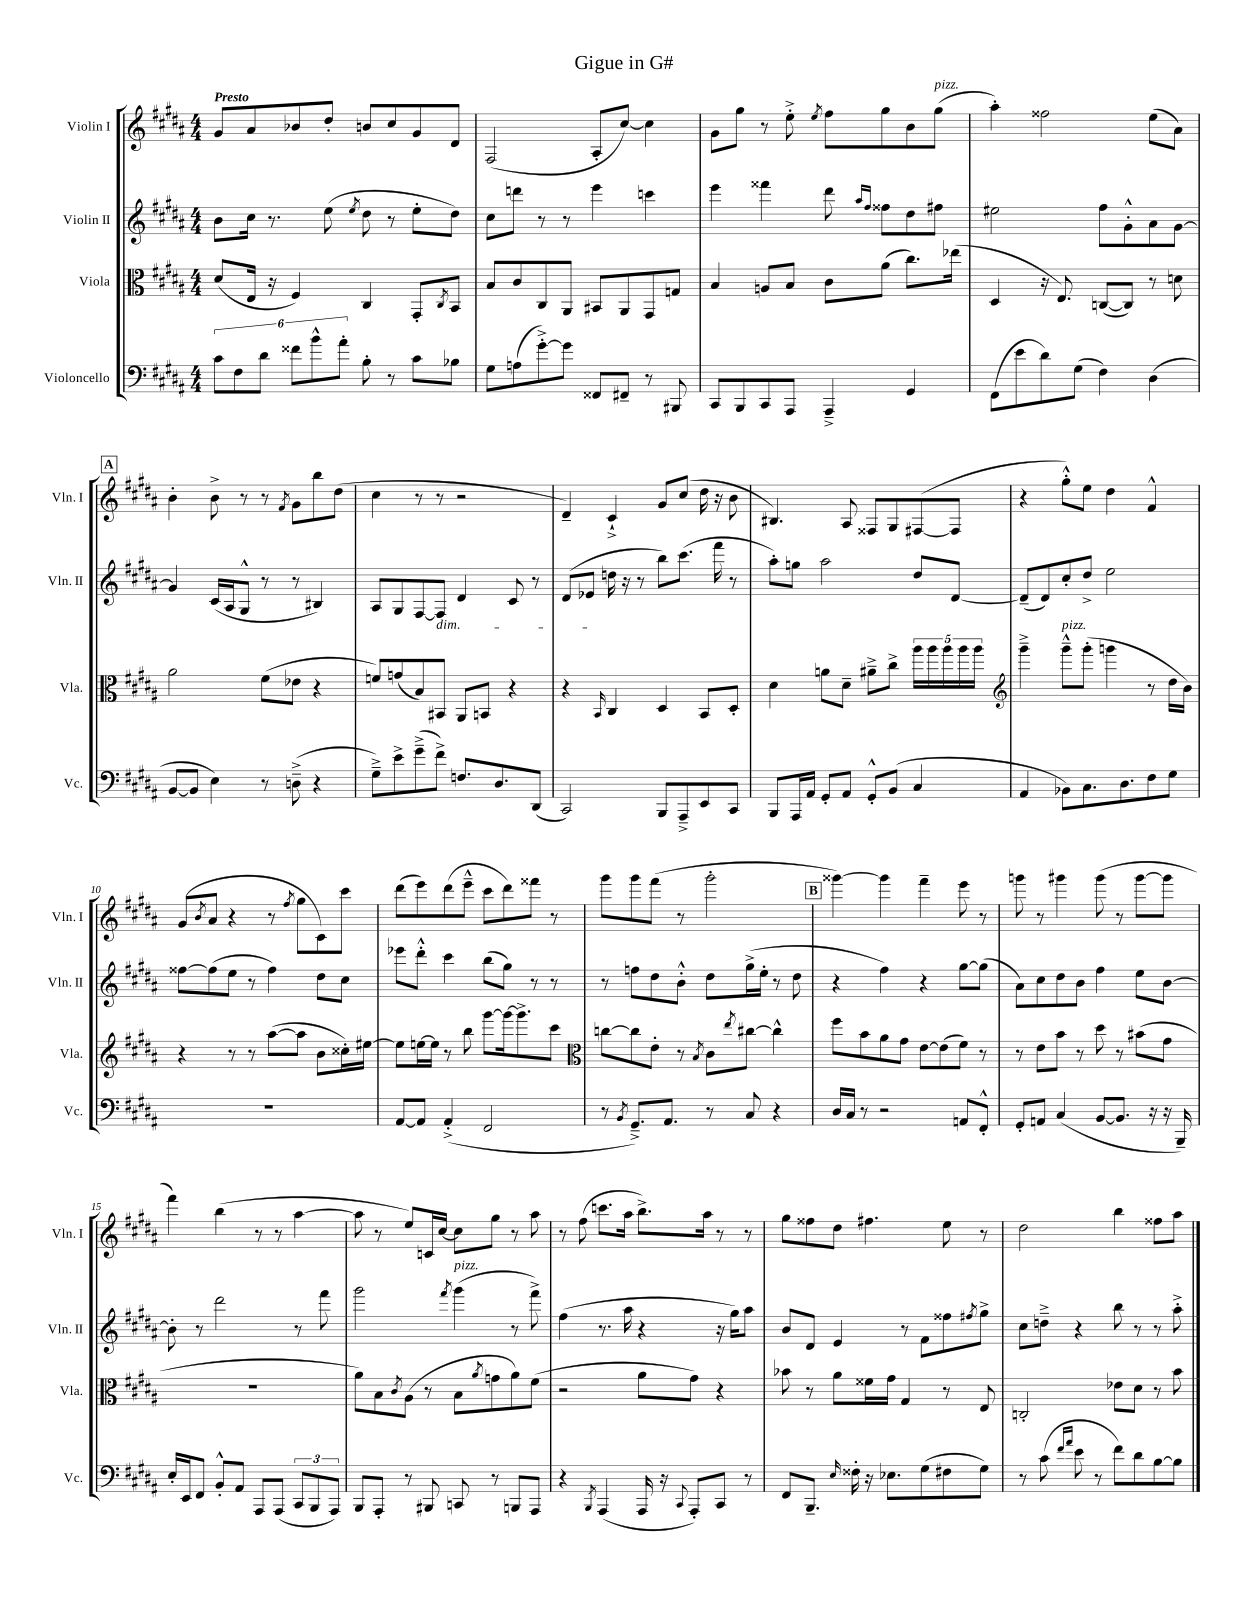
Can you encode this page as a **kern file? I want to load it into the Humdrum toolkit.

**kern	**kern	**kern	**kern
*part4	*part3	*part2	*part1
*staff4	*staff3	*staff2	*staff1
*I"Violoncello	*I"Viola	*I"Violin II	*I"Violin I
*I'Vc.	*I'Vla.	*I'Vln. II	*I'Vln. I
*clefF4	*clefC3	*clefG2	*clefG2
*k[f#c#g#d#a#]	*k[f#c#g#d#a#]	*k[f#c#g#d#a#]	*k[f#c#g#d#a#]
*M4/4	*M4/4	*M4/4	*M4/4
=1	=1	=1	=1
!	!	!	!LO:TX:a:B:t=Presto
12c#\L	(8d#/L	8b\L	8g#/L
12F#\	.	.	.
.	16E/Jk	16cc#\Jk	8a#/
12d#\J	.	.	.
.	16r	8.r	.
12f##X\L	4F#/)	.	8b-X/
12b^^\	.	.	.
.	.	(8ee\	8dd#'/J
12a#'\J	.	.	.
.	.	8qee/	.
8B'\	4C#/	8dd#\	8bn/L
8r	.	8r	8cc#/
8c#\L	8GG#'/L	8ee'\L	8g#/
.	8qC#/	.	.
8B-X\J	8BB/J	8dd#\J)	8d#/J
=2	=2	=2	=2
8G#\L	8B/L	8cc#\L	(2F#/
(8An\	8c#/	8dddn\J	.
[8g#'^\)	8C#/	8r	.
8g#\J]	8AA#/J	8r	.
8FF##X/L	8BB#X/L	4eee\	8A#'/L
8FF#X~/J	8AA#/	.	[8cc#/J)
8r	8GG#/	4cccn\	4cc#\]
8BBB#X/	8Gn/J	.	.
=3	=3	=3	=3
8CC#/L	4B/	4eee\	8g#\L
8BBB/	.	.	8gg#\J
8CC#/	8An/L	4fff##X\	8r
8AAA#/J	8B/J	.	8ee'^\
.	.	.	8qee/
4AAA#~^/	8c#\L	8ddd#\	8ff#\L
.	.	16qqaa#/LL	.
.	.	16qqff#/JJ	.
.	(8a#\J	8ff##X\L	8gg#\
4GG#/	8.cc#\L)	8dd#\	8b\
!	!	!	!LO:TX:a:i:t=pizz.
.	.	8ff#X\J	(8gg#\J
.	(16ee-X\Jk	.	.
=4	=4	=4	=4
(8FF#\L	4D#/	2ee#X\	4aa#'\)
8e\	.	.	.
8d#\)	16r	.	2ff##X\
.	8.E/)	.	.
(8G#\J	.	.	.
4F#\)	([8Cn/L	8ff#\L	.
.	8C/J])	8g#'^^\	.
(4D#\	8r	8a#\	(8ee\L
.	8dn\	[8g#\J	8a#\J)
!!LO:LB:g=z
!!LO:REH:place=s1:t=A
=5	=5	=5	=5
[8BB/L	2a#\	4g#/]	4b'\
8BB/J]	.	.	.
4E\)	.	(16c#/LL	8b^\
.	.	16A#/J	.
.	.	8G#^^/J	8r
8r	(8f#\L	8r	8r
.	.	.	8qf#/
(8Dn~^\	8e-X\J	8r	8g#\L
4r	4r	4B#X/)	8bb\
.	.	.	(8dd#\J
=6	=6	=6	=6
8G#~^\L)	8fn/L)	8A#/L	4cc#\
8e^\	(8gn/	8G#/	.
(8g#~^\	8B/)	[8F#/	8r
!	!	!LO:TX:b:i:t=dim.	!
8f#^\J)	8BB#X/J	8F#/J]	8r
8.Fn/L	8AA#/L	4d#/	2r
.	8BBn/J	.	.
8.D#/	.	.	.
.	4r	8c#/	.
(8DD#/J	.	8r	.
=7	=7	=7	=7
2CC#/)	4r	(8d#/L	4d#~/)
.	.	8e-X/J	.
.	16qqBB/	.	.
.	4C#/	16ddn\	4c#`^/
.	.	16r	.
.	.	8r	.
8BBB/L	4D#/	8bb\L)	8g#/L
8AAA#~^/	.	(8.ccc#\J	(8cc#/J
8EE/	8BB/L	.	16dd#\
.	.	16fff#\	16r
8CC#/J	8D#'/J	8r	8b\
=8	=8	=8	=8
8BBB/L	4d#\	8aa#'\L)	4.B#X/)
16AAA#/L	.	8ggn\J	.
16AA#/JJ	.	.	.
8GG#'/L	8an\L	2aa#\	.
8AA#/J	8d#~\J	.	8A#/
8GG#'^^/L	8a#X~^\L	.	8F##X/L
(8BB/J	8cc#^\J	.	8G#/
4C#/	20aa#\LL	8dd#/L	([8F#X/
.	20aa#\	.	.
.	20aa#\	.	.
.	.	[8d#/J	8F#/J]
.	20aa#\	.	.
.	20aa#\JJ	.	.
=9	=9	=9	=9
*	*clefG2	*	*
4AA#/	4ggg#~^\	(8d#~/L]	4r
.	.	8d#/)	.
!	!LO:TX:a:i:t=pizz.	!	!
8BB-X\L)	8ggg#~^^\L	8cc#'/	8gg#'^^\L)
8.C#\	(8ggg#'\J	8dd#^/J	8ee\J
.	4gggn\	2ee\	4dd#\
8.D#\	.	.	.
8F#\	8r	.	4f#^^/
8G#\J	16dd#\LL	.	.
.	16b\JJ)	.	.
!!LO:LB:g=z
=10	=10	=10	=10
1r	4r	[8ff##X\L	(8g#/L
.	.	.	8qb/
.	.	(8ff##\]	8a#/J
.	8r	8ee\J	4r
.	8r	8r	.
.	([8aa#\L	4ff##\)	8r
.	.	.	8qff#/
.	8aa#\J]	.	8gg#\L
.	8b\L	8dd#\L	8c#\)
.	16cc##X'\L)	8cc#\J	8ccc#\J
.	[16ee#X\JJ	.	.
=11	=11	=11	=11
[8AA#/L	8ee#\L]	8eee-X\L	(8ddd#\L
8AA#/J]	[16een\L	8ddd#'^^\J	8eee\)
.	16ee\JJ]	.	.
(4AA#'^/	8r	4ccc#\	(8ddd#\
.	8bb\	.	8eee~^^\J
2FF#/	[8ggg#\L	(8bb\L	8ccc#\L
.	16ggg#\k_	8gg#\J)	8ddd#\)
.	8.ggg#^\]	.	.
.	.	8r	8fff##X\J
.	8ccc#\J	8r	8r
=12	=12	=12	=12
*	*clefC3	*	*
8r	[8ccn\L	8r	8ggg#\L
8qBB/	.	.	.
8.GG#~^/L)	8cc\]	8ffn\L	8ggg#\
.	8e'\J	8dd#\	(8fff#\J
8.AA#/J	.	.	.
.	8r	8b'^^\J	8r
.	8qB/	.	.
8r	8c#\L	8dd#\L	2ggg#'\
.	8qee/	.	.
8C#/	[8cc#X\J	(16gg#^\L	.
.	.	16ee'\JJ	.
4r	4cc#^^\]	8r	.
.	.	8dd#\	.
!!LO:REH:place=s1:t=B
=13	=13	=13	=13
16D#/LL	8ff#\L	4r	[4ggg##X\)
16C#/JJ	.	.	.
8r	8b\	.	.
2r	8a#\	4ff#\)	4ggg##\]
.	8g#\J	.	.
.	[8e\L	4r	4fff#~\
.	(8e\]	.	.
8AAn/L	8f#\J)	[8gg#\L	8eee\
8FF#'^^/J	8r	(8gg#\J]	8r
=14	=14	=14	=14
8GG#'/L	8r	8a#\L)	8gggn\
8AAn/J	8e\L	8cc#\	8r
(4C#/	8b\J	8dd#\	4ggg#X\
.	8r	8b\J	.
[8BB/L	8dd#\	4ff#\	(8ggg#\
8.BB/J]	8r	.	8r
.	(8b#X\L	8ee\L	[8ggg#\L
16r	.	.	.
16r	8g#\J	[8b\J	8ggg#\J]
16BBB~/)	.	.	.
!!LO:LB:g=z
=15	=15	=15	=15
16E'/LL	1r	8b'\]	4fff#\)
16EE/J	.	.	.
8FF#/J	.	8r	.
8BB'^^/L	.	2ddd#\	(4bb\
8AA#/J	.	.	.
8AAA#/L	.	.	8r
(8AAA#/J	.	.	8r
12CC#/L	.	8r	[4aa#\
12BBB/	.	.	.
.	.	8fff#\	.
12AAA#/J)	.	.	.
=16	=16	=16	=16
8BBB/L	8a#\L)	2ggg#\	8aa#\]
8AAA#'/J	8B\	.	8r
.	8qc#/	.	.
8r	(8A#\J	.	8ee/L)
8BBB#X/	8r	.	16cn/L
.	.	.	[16cc#/JJ
.	.	8qfff#/	.
!	!	!LO:TX:a:i:t=pizz.	!
8CCn/	8B\L	(4ggg#\	8cc#\L]
.	8qa#/	.	.
8r	8gn\	.	8gg#\J
8BBBn/L	8a#\)	8r	8r
8AAA#/J	(8f#\J	8fff#^\)	8aa#\
=17	=17	=17	=17
4r	2r	(4ff#\	8r
.	.	.	(8ff#\
8qBBB/	.	.	.
(4AAA#/	.	8.r	8.cccn\L
.	.	16aa#\	16aa#\Jk
16AAA#/	8a#\L	4r	8.bb^\L)
16r	.	.	.
8qqCC#/	.	.	.
8AAA#'/L)	8g#\J)	.	.
.	.	.	16aa#\Jk
8CC#/J	4r	16r	8r
.	.	16gg#\KL)	.
8r	.	8aa#\J	8r
=18	=18	=18	=18
8FF#/L	8b-X\	8b/L	8gg#\L
8.BBB~/J	8r	8d#/J	8ff##X\
.	8a#\L	4e/	8dd#\J
16qqE/	.	.	.
16F##X'\	.	.	.
16r	16f##X\L	.	4.ff#X\
8.E-X\L	16g#\JJ	.	.
.	4G#/	8r	.
(8G#\	.	8f#\L	.
8F#X\	8r	8ff##X\	8ee\
.	.	8qff#X/	.
8G#\J)	8E/	8gg#^\J	8r
=19	=19	=19	=19
8r	2Cn'/	8cc#\L	2dd#\
(8c#\	.	8ddn~^\J	.
16qqf#/LL	.	.	.
16qqa#/JJ	.	.	.
8e\	.	4r	.
8r	.	.	.
8f#\L)	8e-X\L	8bb\	4bb\
8d#\	8d#\J	8r	.
[8B\	8r	8r	8ff##X\L
8B\J]	8b\	8aa#'^\	8aa#\J
==	==	==	==
*-	*-	*-	*-
